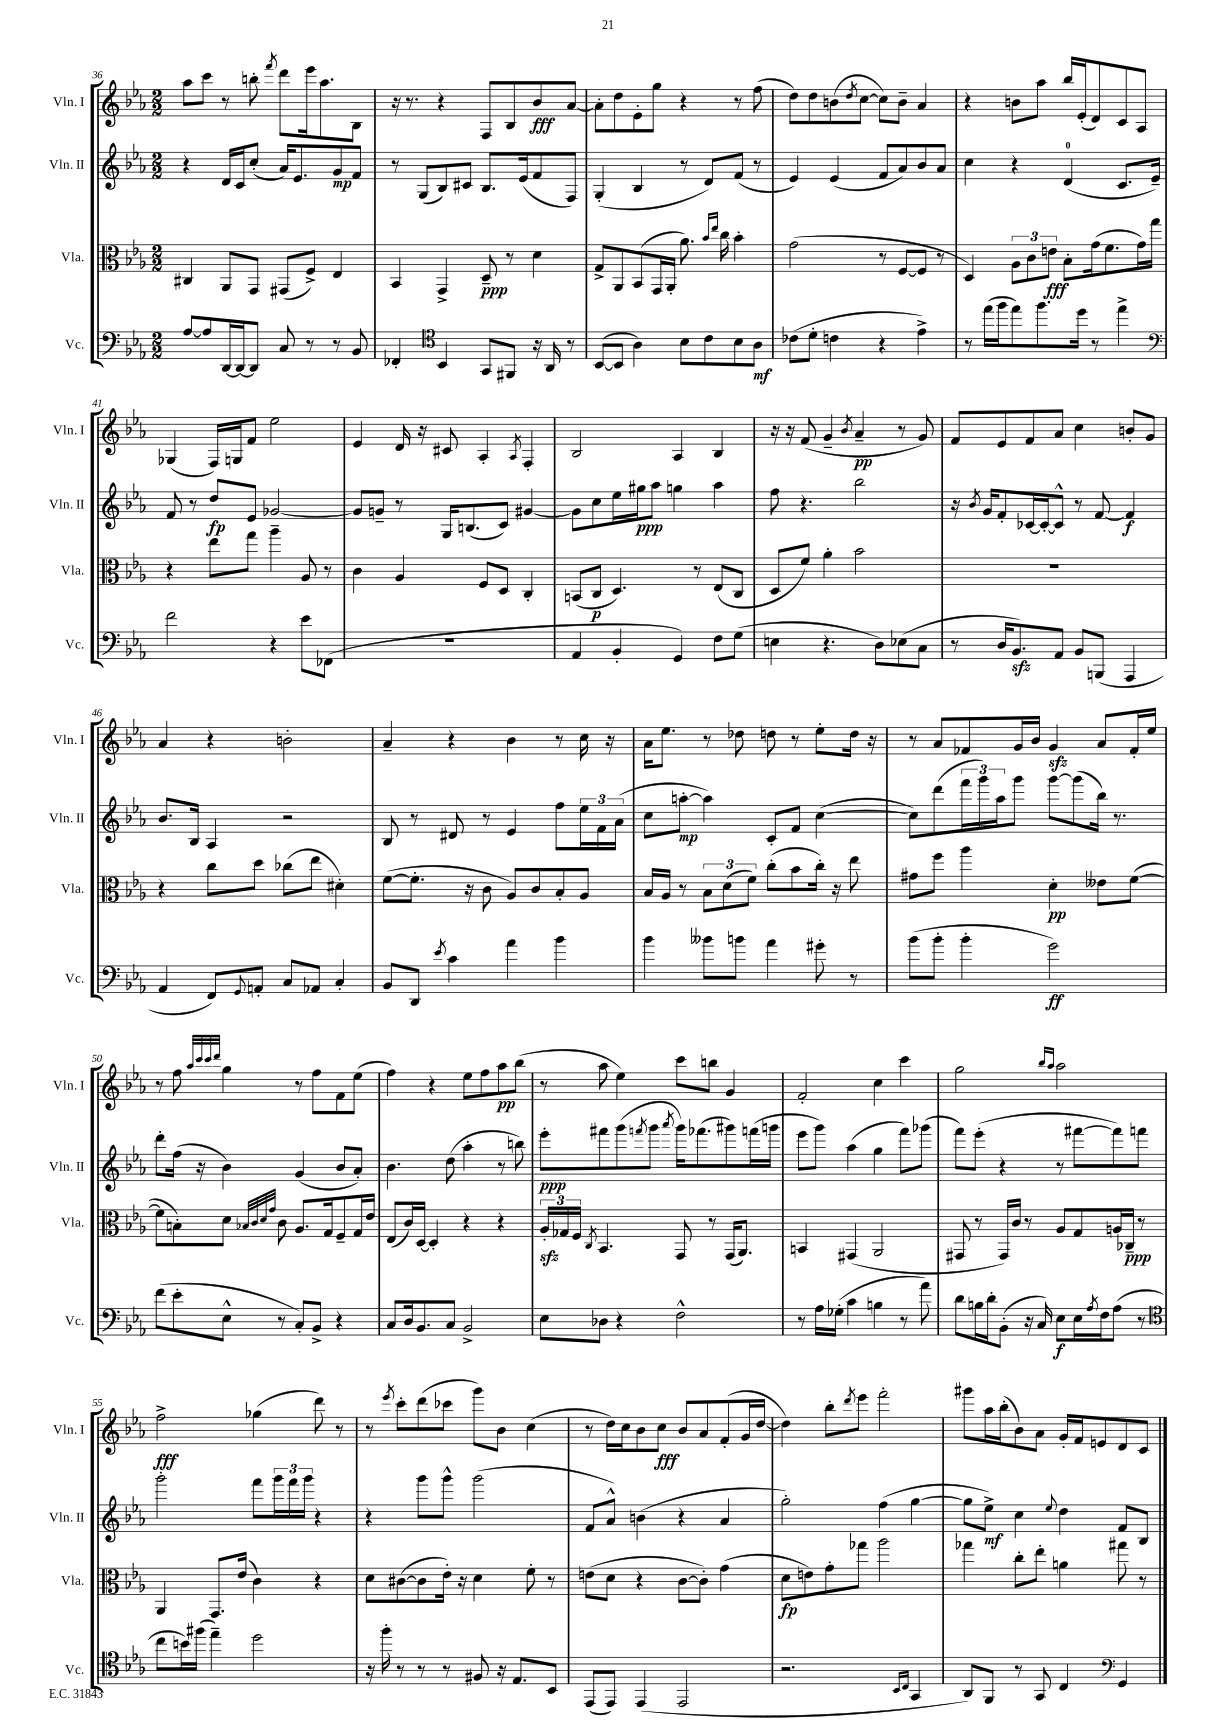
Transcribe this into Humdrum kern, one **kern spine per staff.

**kern	**dynam	**kern	**dynam	**kern	**dynam	**kern	**dynam
*part4	*part4	*part3	*part3	*part2	*part2	*part1	*part1
*staff4	*staff4	*staff3	*staff3	*staff2	*staff2	*staff1	*staff1
*I"Vc.	*	*I"Vla.	*	*I"Vln. II	*	*I"Vln. I	*
*I'Vc.	*	*I'Vla.	*	*I'Vln. II	*	*I'Vln. I	*
*clefF4	*	*clefC3	*	*clefG2	*	*clefG2	*
*k[b-e-a-]	*	*k[b-e-a-]	*	*k[b-e-a-]	*	*k[b-e-a-]	*
*M2/2	*	*M2/2	*	*M2/2	*	*M2/2	*
=36	=36	=36	=36	=36	=36	=36	=36
[8A-/L	.	4C#X/	.	4r	.	8aa-\L	.
8A-/]	.	.	.	.	.	8ccc\J	.
[16DD/L	.	8AA-/L	.	16d/LL	.	8r	.
16DD/J_	.	.	.	16c/J	.	.	.
8DD/J]	.	8GG/J	.	(8cc'/J	.	8bbn'\	.
.	.	.	.	.	.	8qfff/	.
8C/	.	(8GG#X/L	.	16a-/KL)	.	8ddd\L	.
.	.	.	.	8.e-/	.	.	.
8r	.	8F^/J)	.	.	.	16eee-\k	.
.	.	.	.	.	.	8.aa-\	.
8r	.	4E-/	.	8g/	mp	.	.
8BB-/	.	.	.	8f/J	.	8B-\J	.
=37	=37	=37	=37	=37	=37	=37	=37
4FF-X'/	.	4BB-/	.	8r	.	16r	.
.	.	.	.	.	.	8.r	.
.	.	.	.	(8G/L	.	.	.
*clefC4	*	*	*	*	*	*	*
4BB-/	.	4GG^/	.	8B-/)	.	4r	.
.	.	.	.	8c#X/J	.	.	.
8GG/L	.	8D~/	ppp	8.B-/L	.	8F/L	.
8FF#X/J	.	8r	.	.	.	8B-/	.
.	.	.	.	(16e-/k	.	.	.
16r	.	4d\	.	8f/	.	8b-/	fff
16AA-/	.	.	.	.	.	.	.
8r	.	.	.	8F/J)	.	[8a-/J	.
=38	=38	=38	=38	=38	=38	=38	=38
([8BB-/L	.	8G^/L	.	(4G'/	.	8a-'\L]	.
8BB-/J]	.	8AA-/	.	.	.	8dd\	.
4A-\)	.	(8BB-/	.	4B-/	.	8e-'\	.
.	.	16GG/L	.	.	.	8gg\J	.
.	.	16AA-'/JJ	.	.	.	.	.
8B-\L	.	8.a-\)	.	8r	.	4r	.
8c\	.	.	.	8d/L)	.	.	.
.	.	16qqb-/LL	.	.	.	.	.
.	.	16qqee-/JJ	.	.	.	.	.
.	.	16cc\	.	.	.	.	.
8B-\	.	4b-'\	.	(8f/J	.	8r	.
8A-\J	mf	.	.	8r	.	(8ff\	.
=39	=39	=39	=39	=39	=39	=39	=39
(8c-X\L	.	(2g\	.	4e-/)	.	8dd\L)	.
8d'\J	.	.	.	.	.	8dd\	.
4cn\	.	.	.	(4e-/	.	(8bn\	.
.	.	.	.	.	.	8qdd/	.
.	.	.	.	.	.	[8cc\J	.
4r	.	8r	.	8f/L	.	8cc\L])	.
.	.	[8F/L	.	8a-/)	.	8b~\J	.
4e-^\)	.	8F/J]	.	8b-/	.	4a-/	.
.	.	8r	.	8a-/J	.	.	.
=40	=40	=40	=40	=40	=40	=40	=40
8r	.	4D/)	.	4cc\	.	4r	.
(16ee-\LL	.	.	.	.	.	.	.
16ff\J	.	.	.	.	.	.	.
8ee-\)	.	12A-\L	.	4r	.	8bn\L	.
.	.	12c\	.	.	.	.	.
8.ff\	.	.	.	.	.	8aa-\J	.
.	.	12en\J	fff	.	.	.	.
.	.	8B-'\L	.	(4d/	.	16bb-/LL	.
16dd\Jk	.	.	.	.	.	(16e-'/J	.
8r	.	(16g\k	.	.	.	8d/)	.
.	.	8.f\	.	.	.	.	.
4ee-^\	.	.	.	8.c/L	.	8c/	.
.	.	16g\L)	.	.	.	8A-/J	.
.	.	16gg\JJ	.	16e-~/Jk)	.	.	.
!!LO:LB:g=z
=41	=41	=41	=41	=41	=41	=41	=41
*clefF4	*	*	*	*	*	*	*
2f\	.	4r	.	8f/	.	(4G-X/	.
.	.	.	.	8r	.	.	.
.	.	8ee-\L	.	8dd/L	fp	16F/LL)	.
.	.	.	.	.	.	16Gn/J	.
.	.	8gg\J	.	8e-/J	.	8f/J	.
4r	.	4aa-~\	.	[2g-X/	.	2ee-\	.
8e-\L	.	8A-/	.	.	.	.	.
(8FF-X\J	.	8r	.	.	.	.	.
=42	=42	=42	=42	=42	=42	=42	=42
1r	.	4c\	.	8g-/L]	.	4e-/	.
.	.	.	.	8gn~/J	.	.	.
.	.	4A-/	.	8r	.	16d/	.
.	.	.	.	.	.	16r	.
.	.	.	.	16G/KL	.	8c#X/	.
.	.	.	.	(8.Bn/	.	.	.
.	.	8F/L	.	.	.	4A-'/	.
.	.	8D/J	.	8c/J)	.	.	.
.	.	.	.	.	.	8qA-/	.
.	.	4C'/	.	[4g#X/	.	4F'/	.
=43	=43	=43	=43	=43	=43	=43	=43
4AA-/	.	(8BBn/L	.	8g#\L]	.	2B-/	.
.	.	8C/J	p	8cc\	.	.	.
4BB-'/	.	4.D/)	.	16ee-\L	.	.	.
.	.	.	.	16gg#X\J	ppp	.	.
.	.	.	.	8aa-\J	.	.	.
4GG/)	.	.	.	4ggn\	.	4A-/	.
.	.	8r	.	.	.	.	.
8F\L	.	(8E-/L	.	4aa-\	.	4B-/	.
(8G\J	.	8C/J	.	.	.	.	.
=44	=44	=44	=44	=44	=44	=44	=44
4En\	.	8D/L	.	8ff\	.	16r	.
.	.	.	.	.	.	16r	.
.	.	8f/J)	.	4.r	.	(8f/	.
4.r	.	4a-'\	.	.	.	4g~/	.
.	.	.	.	.	.	8qb-/	.
.	.	2b-\	.	2bb-\	.	4a-~/	pp
8D\L)	.	.	.	.	.	.	.
(8E-X\	.	.	.	.	.	8r	.
8C\J	.	.	.	.	.	8g/)	.
=45	=45	=45	=45	=45	=45	=45	=45
8r	.	1r	.	16r	.	8f/L	.
.	.	.	.	8qb-/	.	.	.
.	.	.	.	16g/KL	.	.	.
16D/KL	.	.	.	8f'/	.	8e-/	.
8.BB-zz/)	.	.	.	.	.	.	.
.	.	.	.	[16c-X/L	.	8f/	.
.	.	.	.	16c-'/J_	.	.	.
8AA-/J	.	.	.	8c-^^/J]	.	8a-/J	.
8BB-/L	.	.	.	8r	.	4cc\	.
(8BBBn/J	.	.	.	[8f/	.	.	.
4AAA-/	.	.	.	4f/]	f	8bn'/L	.
.	.	.	.	.	.	8g/J	.
!!LO:LB:g=z
=46	=46	=46	=46	=46	=46	=46	=46
4AA-/	.	4r	.	8.b-/L	.	4a-/	.
.	.	.	.	16B-/Jk	.	.	.
8FF/L)	.	8cc\L	.	4A-/	.	4r	.
8qqGG/	.	.	.	.	.	.	.
8AAn'/J	.	8dd\J	.	.	.	.	.
8C/L	.	(8cc-X\L	.	2r	.	2bn'\	.
8AA-X/J	.	8ee-\J	.	.	.	.	.
4C'/	.	4d#X'\)	.	.	.	.	.
=47	=47	=47	=47	=47	=47	=47	=47
8BB-/L	.	([8f\L	.	8B-/	.	4a-~/	.
8DD/J	.	8.f'\J]	.	8r	.	.	.
8qe-/	.	.	.	.	.	.	.
4c\	.	.	.	8d#X/	.	4r	.
.	.	16r	.	.	.	.	.
.	.	8c\	.	8r	.	.	.
4a-\	.	8A-/L)	.	4e-/	.	4b-\	.
.	.	8c/	.	.	.	.	.
4b-\	.	8B-'/	.	8ff\L	.	8r	.
.	.	8A-/J	.	24ee-\L	.	16cc\	.
.	.	.	.	24f\	.	.	.
.	.	.	.	.	.	16r	.
.	.	.	.	(24a-\JJ	.	.	.
=48	=48	=48	=48	=48	=48	=48	=48
4b-\	.	16B-/LL	.	8cc\L	.	16a-\KL	.
.	.	16A-/JJ	.	.	.	8.ee-\J	.
.	.	8r	.	[8aan'\J	mp	.	.
8b--X\L	.	12B-\L	.	4aa\])	.	8r	.
.	.	(12d\	.	.	.	.	.
8bn\J	.	.	.	.	.	8dd-X\	.
.	.	12f\J)	.	.	.	.	.
4a-\	.	(8cc'\L	.	8c'/L	.	8ddn\	.
.	.	8b-\	.	8f/J	.	8r	.
8g#X'\	.	16cc'\Jk)	.	([4cc\	.	8ee-'\L	.
.	.	16r	.	.	.	.	.
8r	.	8ee-\	.	.	.	16dd\Jk	.
.	.	.	.	.	.	16r	.
=49	=49	=49	=49	=49	=49	=49	=49
(8b-\L	.	8g#X\L	.	8cc\L])	.	8r	.
8b-'\J	.	8ff\J	.	(8ddd\	.	8a-/L	.
4b-'\	.	4aa-\	.	24fff\L	.	8f-X/	.
.	.	.	.	24ggg\)	.	.	.
.	.	.	.	24aa-\J	.	.	.
.	.	.	.	8ggg\J	.	16g/L	.
.	.	.	.	.	.	16b-/JJ	.
2g\)	ff	4d'\	pp	[8ggg\L	.	4gzz/	.
.	.	.	.	(8ggg\]	.	.	.
.	.	8e--X\L	.	16bb-\Jk)	.	8a-/L	.
.	.	.	.	8.r	.	.	.
.	.	([8f\J	.	.	.	16f-'/L	.
.	.	.	.	.	.	16ee-/JJ	.
!!LO:LB:g=z
=50	=50	=50	=50	=50	=50	=50	=50
(8f\L	.	8f\L]	.	8ddd'\L	.	8r	.
8e-'\	.	8Bn'\)	.	(16ff\Jk	.	8ff\	.
.	.	.	.	16r	.	.	.
.	.	.	.	.	.	32qqaa-/LLL	.
.	.	.	.	.	.	32qqccc/	.
.	.	.	.	.	.	32qqccc/	.
.	.	.	.	.	.	32qqddd/JJJ	.
8E-^^\J	.	8d\J	.	4b-\)	.	4gg\	.
.	.	32qqB-X/LLL	.	.	.	.	.
.	.	32qqc/	.	.	.	.	.
.	.	32qqd/	.	.	.	.	.
.	.	32qqg/JJJ	.	.	.	.	.
8r	.	8c\	.	.	.	.	.
8C'/L)	.	8.A-/L	.	(4g/	.	8r	.
8BB-^/J	.	.	.	.	.	8ff\L	.
.	.	16G/k	.	.	.	.	.
4r	.	8F~/	.	8b-/L	.	8f\	.
.	.	16G/L	.	8a-'/J)	.	(8ee-\J	.
.	.	16e-/JJ	.	.	.	.	.
=51	=51	=51	=51	=51	=51	=51	=51
8C/L	.	(8E-/L	.	4.b-\	.	4ff\)	.
16D/k	.	16c/L)	.	.	.	.	.
8.BB-/	.	[16D/JJ	.	.	.	.	.
.	.	4D'/]	.	.	.	4r	.
8C/J	.	.	.	(8dd\	.	.	.
2BB-^/	.	4r	.	4aa-'\	.	8ee-\L	.
.	.	.	.	.	.	8ff\	.
.	.	4r	.	8r	.	8aa-\	pp
.	.	.	.	8bbn\)	.	(8bb-\J	.
=52	=52	=52	=52	=52	=52	=52	=52
8E-\L	.	24A-zz'/LL	.	8eee-'\L	ppp	8r	.
.	.	24G-X/	.	.	.	.	.
.	.	24F/JJ	.	.	.	.	.
.	.	8qC/	.	.	.	.	.
8D-X\J	.	4.BB-/	.	8fff#X\	.	8aa-\	.
4r	.	.	.	(8ggg\	.	4ee-\)	.
.	.	.	.	8qfffn/	.	.	.
.	.	.	.	8ggg\J	.	.	.
.	.	.	.	8qaaa-/	.	.	.
2F^^\	.	8GG/	.	16ggg\KL)	.	8ccc\L	.
.	.	.	.	(8.fff-X\	.	.	.
.	.	8r	.	.	.	8bbn\J	.
.	.	(16GG/KL	.	8ggg#X\)	.	4g/	.
.	.	8.AA-/J)	.	.	.	.	.
.	.	.	.	(16fffn\L	.	.	.
.	.	.	.	16gggn\JJ	.	.	.
=53	=53	=53	=53	=53	=53	=53	=53
8r	.	4BBn/	.	8eee-\L	.	2f'/	.
16A-\LL	.	.	.	8ggg\J)	.	.	.
(16G-X'\JJ	.	.	.	.	.	.	.
4c\	.	(4GG#X/	.	(4aa-\	.	.	.
4Bn\	.	2AA-/	.	4gg\	.	4cc\	.
8r	.	.	.	8fff\L)	.	4ccc\	.
8a-\)	.	.	.	(8ggg-X\J	.	.	.
=54	=54	=54	=54	=54	=54	=54	=54
8d\L	.	8GG#X/	.	8fff\L)	.	2gg\	.
16Bn\L	.	8r	.	(8eee-'\J	.	.	.
16d'\J	.	.	.	.	.	.	.
(8BB-'\J	.	16GG#/LL)	.	4r	.	.	.
.	.	16c/JJ	.	.	.	.	.
16r	.	8r	.	.	.	.	.
16C/)	.	.	.	.	.	.	.
.	.	.	.	.	.	16qqbb-/LL	.
.	.	.	.	.	.	16qqaa-/JJ	.
8E-\L	f	8A-/L	.	8r	.	2aa-\	.
16E-\L	.	8G/	.	[8fff#X\L	.	.	.
8qA-/	.	.	.	.	.	.	.
16F\J	.	.	.	.	.	.	.
(8A-\J	.	16An/L	.	8fff#\])	.	.	.
.	.	16C-X~/JJ	ppp	.	.	.	.
8r	.	8r	.	8fffn\J	.	.	.
!!LO:LB:g=z
=55	=55	=55	=55	=55	=55	=55	=55
*clefC4	*	*	*	*	*	*	*
8cc\L	.	4AA-/	.	2ggg'\	.	2ff^\	fff
16bn\L)	.	.	.	.	.	.	.
(16ff#X\JJ	.	.	.	.	.	.	.
4ee-~\)	.	8.GG/L	.	.	.	.	.
.	.	(16e-/Jk	.	.	.	.	.
2dd\	.	4c\)	.	8fff\L	.	(4gg-X\	.
.	.	.	.	24ggg\L	.	.	.
.	.	.	.	24fff\	.	.	.
.	.	.	.	24ggg\JJ	.	.	.
.	.	4r	.	4r	.	8ddd\)	.
.	.	.	.	.	.	8r	.
=56	=56	=56	=56	=56	=56	=56	=56
16r	.	8d\L	.	4r	.	8r	.
16ff'\	.	.	.	.	.	.	.
.	.	.	.	.	.	8qeee-/	.
8r	.	([8c#X\	.	.	.	8ccc'\L	.
8r	.	8c#\]	.	8ggg\L	.	(8ddd\	.
8r	.	16e-'\Jk)	.	8ggg^^\J	.	8ccc-X\J	.
.	.	16r	.	.	.	.	.
8F#X/	.	4d\	.	(2ggg\	.	8ggg\L)	.
16r	.	.	.	.	.	8b-\J	.
8.E-/L	.	.	.	.	.	.	.
.	.	8f'\	.	.	.	(4cc\	.
8BB-/J	.	8r	.	.	.	.	.
=57	=57	=57	=57	=57	=57	=57	=57
(8EE-/L	.	(8en\L	.	8f/L	.	8r	.
8EE-/J)	.	8d\J	.	8a-^^/J)	.	16dd\LL)	.
.	.	.	.	.	.	16cc\J	.
(4EE-/	.	4r	.	(4bn\	.	8b-\	.
.	.	.	.	.	.	8cc\J	fff
2EE-/	.	[8c\L	.	4r	.	8b-/L	.
.	.	8c'\J])	.	.	.	8a-/	.
.	.	(4g\	.	4a-/	.	(8f'/	.
.	.	.	.	.	.	16g/L	.
.	.	.	.	.	.	[16dd/JJ	.
=58	=58	=58	=58	=58	=58	=58	=58
2.r	.	8d\L	fp	2gg'\)	.	4dd\])	.
.	.	8en\)	.	.	.	.	.
.	.	8g'\	.	.	.	8bb-'\L	.
.	.	.	.	.	.	8qddd/	.
.	.	8gg-X\J	.	.	.	8eee-\J	.
.	.	2aa-\	.	(4ff\	.	2fff'\	.
16qqBB-/LL	.	.	.	.	.	.	.
16qqC/JJ	.	.	.	.	.	.	.
4GG/	.	.	.	[4gg\	.	.	.
=59	=59	=59	=59	=59	=59	=59	=59
8AA-/L)	.	4gg-X\	.	8gg\L]	.	8ggg#X\L	.
8FF/J	.	.	.	8ee-^\J)	mf	16aa-\L	.
.	.	.	.	.	.	(16bb-'\J	.
8r	.	8cc'\L	.	4cc\	.	8b-\)	.
8GG/	.	8ee-'\J	.	.	.	8a-\J	.
.	.	.	.	8qqee-/	.	.	.
4C/	.	4an\	.	4dd\	.	16g'/LL	.
.	.	.	.	.	.	16f/J	.
.	.	.	.	.	.	8en/	.
*clefF4	*	*	*	*	*	*	*
4GG/	.	8gg#X\	.	8f/L	.	8d/	.
.	.	8r	.	8B-/J	.	8c/J	.
==	==	==	==	==	==	==	==
*-	*-	*-	*-	*-	*-	*-	*-
